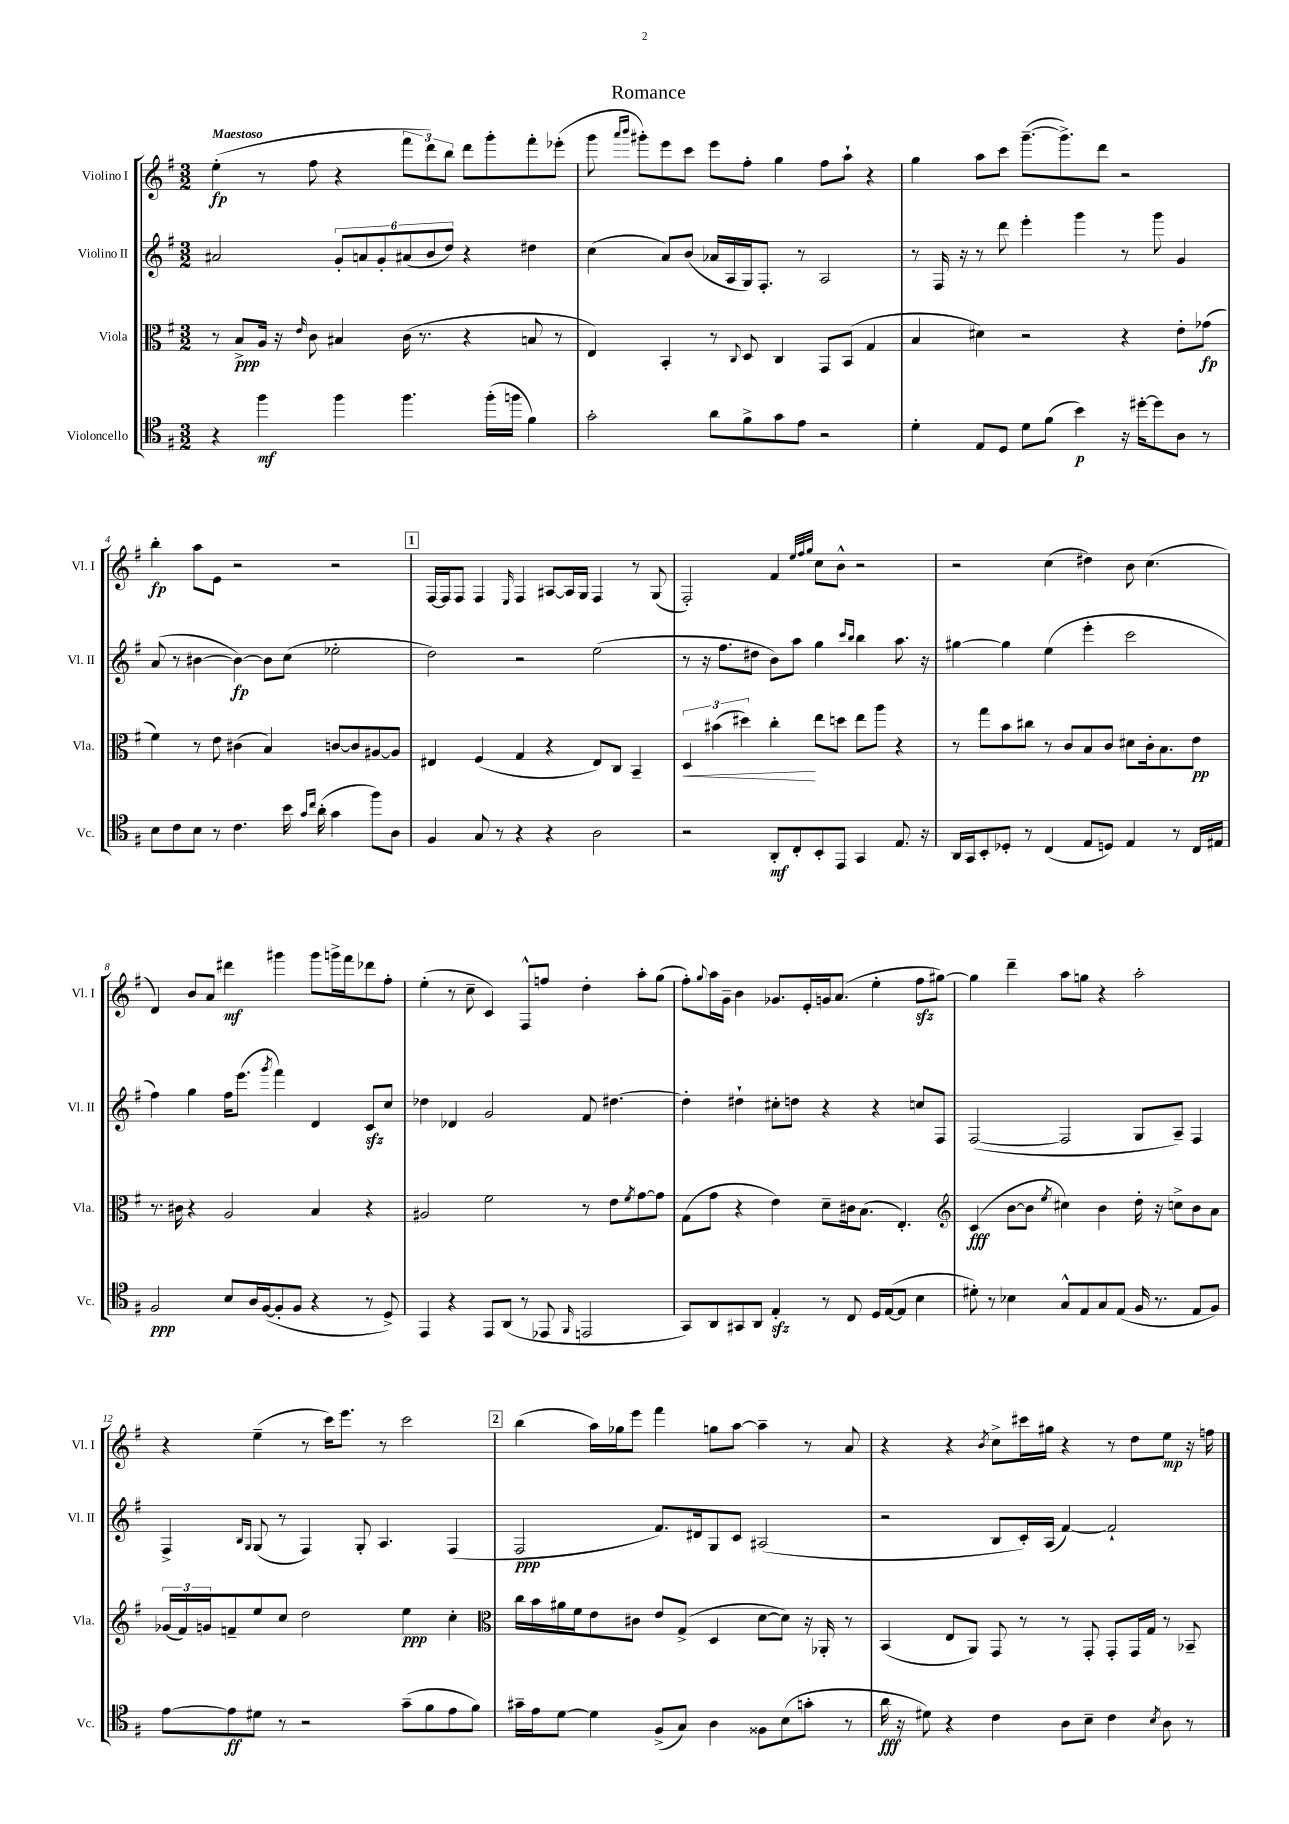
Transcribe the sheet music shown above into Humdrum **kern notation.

**kern	**dynam	**kern	**dynam	**kern	**dynam	**kern	**dynam
*part4	*part4	*part3	*part3	*part2	*part2	*part1	*part1
*staff4	*staff4	*staff3	*staff3	*staff2	*staff2	*staff1	*staff1
*I"Violoncello	*	*I"Viola	*	*I"Violino II	*	*I"Violino I	*
*I'Vc.	*	*I'Vla.	*	*I'Vl. II	*	*I'Vl. I	*
*clefC4	*	*clefC3	*	*clefG2	*	*clefG2	*
*k[f#]	*	*k[f#]	*	*k[f#]	*	*k[f#]	*
*M3/2	*	*M3/2	*	*M3/2	*	*M3/2	*
=1	=1	=1	=1	=1	=1	=1	=1
!	!	!	!	!	!	!LO:TX:a:B:t=Maestoso	!
4r	.	8r	.	2a#X/	.	(4ee'\	fp
.	.	8B^/L	ppp	.	.	.	.
4ff#\	mf	16A/Jk	.	.	.	8r	.
.	.	16r	.	.	.	.	.
.	.	16qqe/	.	.	.	.	.
.	.	8c\	.	.	.	8ff#\	.
4ff#\	.	4B#X/	.	12g'/L	.	4r	.
.	.	.	.	12an/	.	.	.
.	.	.	.	12g'/	.	.	.
4.ff#\	.	(16c\	.	(12a#X/	.	12fff#\L	.
.	.	8.r	.	.	.	.	.
.	.	.	.	12b/	.	12ddd\)	.
.	.	.	.	12dd/J)	.	12bb\J	.
.	.	4r	.	4r	.	8ddd\L	.
(16ff#'\LL	.	.	.	.	.	8ggg'\	.
16ffn\JJ	.	.	.	.	.	.	.
4f#\)	.	8Bn/	.	4dd#X\	.	8fff#'\	.
.	.	8r	.	.	.	(8eee-X'\J	.
=2	=2	=2	=2	=2	=2	=2	=2
2g'\	.	4E/)	.	(4cc\	.	8ggg\	.
.	.	.	.	.	.	16qqaaa/LL	.
.	.	.	.	.	.	16qqbbb/JJ	.
.	.	.	.	.	.	8ggg#X'\L)	.
.	.	4BB'/	.	8a/L)	.	8eee\	.
.	.	.	.	(8b/J	.	8ccc\J	.
8a\L	.	8r	.	16a-X/LL	.	8eee\L	.
.	.	.	.	16A/	.	.	.
.	.	8qqC/	.	.	.	.	.
8f#^\	.	8D/	.	16G/J)	.	8ff#'\J	.
.	.	.	.	8.F#'/J	.	.	.
8g\	.	4C/	.	.	.	4gg\	.
8e\J	.	.	.	8r	.	.	.
2r	.	8GG/L	.	2A/	.	8ff#\L	.
.	.	(8BB/J	.	.	.	8aa`\J	.
.	.	4G/	.	.	.	4r	.
=3	=3	=3	=3	=3	=3	=3	=3
4d'\	.	4B/	.	8r	.	4gg\	.
.	.	.	.	16F#/	.	.	.
.	.	.	.	16r	.	.	.
8E/L	.	4d#X\)	.	8r	.	8aa\L	.
8D/J	.	.	.	8ddd\	.	8ccc\J	.
8d\L	.	2r	.	4eee'\	.	([8.ggg~\L	.
(8f#\J	.	.	.	.	.	.	.
.	.	.	.	.	.	8.ggg^\])	.
4b\)	p	.	.	4ggg\	.	.	.
.	.	.	.	.	.	8ddd\J	.
16r	.	4r	.	8r	.	2r	.
[16dd#X'\KL	.	.	.	.	.	.	.
8dd#\]	.	.	.	8ggg\	.	.	.
8A\J	.	8e'\L	.	4g/	.	.	.
8r	.	(8g-X\J	fp	.	.	.	.
!!LO:LB:g=z
=4	=4	=4	=4	=4	=4	=4	=4
8B\L	.	4f#\)	.	(8a/	.	4bb'\	fp
8c\	.	.	.	8r	.	.	.
8B\J	.	8r	.	[4b#X\	.	8aa\L	.
8r	.	8e\	.	.	.	8e\J	.
4.c\	.	(4c#X\	.	4b#\_)	fp	2r	.
.	.	4B/)	.	8b#\L]	.	.	.
16b\	.	.	.	(8cc\J	.	.	.
16qqg/LL	.	.	.	.	.	.	.
16qqcc/JJ	.	.	.	.	.	.	.
(16a'\	.	.	.	.	.	.	.
4g\	.	[8cn/L	.	2ee-X'\	.	2r	.
.	.	8c/]	.	.	.	.	.
8ff#\L)	.	[8A#X/	.	.	.	.	.
8A\J	.	8A#/J]	.	.	.	.	.
!!LO:REH:place=s1:t=1
=5	=5	=5	=5	=5	=5	=5	=5
4F#/	.	4E#X/	.	2dd\)	.	[16F#/LL	.
.	.	.	.	.	.	16F#/J]	.
.	.	.	.	.	.	8F#/J	.
8G/	.	(4F#/	.	.	.	4F#/	.
8r	.	.	.	.	.	.	.
.	.	.	.	.	.	16qqE/	.
4r	.	4G/	.	2r	.	4F#/	.
4r	.	4r	.	.	.	[8A#X/L	.
.	.	.	.	.	.	16A#/L]	.
.	.	.	.	.	.	16G/JJ	.
2A\	.	8E#/L)	.	(2ee\	.	4F#/	.
.	.	8C/J	.	.	.	.	.
.	.	4BB~/	.	.	.	8r	.
.	.	.	.	.	.	(8G/	.
=6	=6	=6	=6	=6	=6	=6	=6
!	!	!	!LO:HP:b	!	!	!	!
2r	.	6D/	<	8r	.	2F#'/)	.
.	.	.	.	16r	.	.	.
.	.	(6b#X\	.	.	.	.	.
.	.	.	.	8.ff#\L	.	.	.
.	.	6dd#X\)	.	.	.	.	.
.	.	.	.	8dd#X\J	.	.	.
8AA'/L	mf	4cc'\	.	8b\L)	.	4f#/	.
8C'/	.	.	.	8aa\J	.	.	.
.	.	.	.	.	.	32qqee/LLL	.
.	.	.	.	.	.	32qqff#/	.
.	.	.	.	.	.	32qqgg/JJJ	.
8BB'/	.	8ee\L	[	4gg\	.	8cc\L	.
8EE/J	.	8ddn\J	.	.	.	8b^^\J	.
.	.	.	.	16qqccc/LL	.	.	.
.	.	.	.	16qqbb/JJ	.	.	.
4GG/	.	8ee\L	.	4bb\	.	2r	.
.	.	8aa\J	.	.	.	.	.
8.E/	.	4r	.	8.aa\	.	.	.
16r	.	.	.	16r	.	.	.
=7	=7	=7	=7	=7	=7	=7	=7
16AA/LL	.	8r	.	[4gg#X\	.	2r	.
16GG/J	.	.	.	.	.	.	.
8BB'/	.	8gg\L	.	.	.	.	.
8D-X'/J	.	8b\	.	4gg#\]	.	.	.
8r	.	8cc#X\J	.	.	.	.	.
(4C/	.	8r	.	(4ee\	.	(4cc\	.
.	.	8c/L	.	.	.	.	.
8E/L	.	8B/	.	4eee'\	.	4dd#X\)	.
8Dn/J)	.	8c/J	.	.	.	.	.
4E/	.	8d#X\L	.	2ccc\	.	8b\	.
.	.	16c'\k	.	.	.	(4.cc\	.
.	.	8.B\	.	.	.	.	.
8r	.	.	.	.	.	.	.
16C/LL	.	8e\J	pp	.	.	.	.
16E#X/JJ	.	.	.	.	.	.	.
!!LO:LB:g=z
=8	=8	=8	=8	=8	=8	=8	=8
2F#/	ppp	8.r	.	4ff#\)	.	4d/)	.
.	.	16c#X\	.	.	.	.	.
.	.	4r	.	4gg\	.	8b/L	.
.	.	.	.	.	.	8a/J	.
8B/L	.	2A/	.	16ff#\KL	.	4ddd#X\	mf
.	.	.	.	(8.eee\J	.	.	.
16A/L	.	.	.	.	.	.	.
([16F#/J	.	.	.	.	.	.	.
.	.	.	.	8qggg/	.	.	.
8F#'/]	.	.	.	4fff#\)	.	4ggg#X\	.
8F#/J	.	.	.	.	.	.	.
4r	.	4B/	.	4d/	.	8ggg#\L	.
.	.	.	.	.	.	16gggn^\L	.
.	.	.	.	.	.	16fff#\J	.
8r	.	4r	.	8czz/L	.	8ddd-X\	.
8D^/)	.	.	.	8cc/J	.	8ff#'\J	.
=9	=9	=9	=9	=9	=9	=9	=9
4EE/	.	2A#X/	.	4dd-X\	.	(4ee'\	.
4r	.	.	.	4d-X/	.	8r	.
.	.	.	.	.	.	8cc~\	.
8EE/L	.	2f#\	.	2g/	.	4c/)	.
(8AA/J	.	.	.	.	.	.	.
8r	.	.	.	.	.	8F#^^/L	.
8EE-X/	.	.	.	.	.	8ffn/J	.
16qqFF#/	.	.	.	.	.	.	.
2EEn/	.	8r	.	8f#/	.	4dd'\	.
.	.	8e\L	.	[4.dd#X\	.	.	.
.	.	8qf#/	.	.	.	.	.
.	.	[8g\	.	.	.	8aa'\L	.
.	.	8g\J]	.	.	.	(8gg\J	.
=10	=10	=10	=10	=10	=10	=10	=10
8GG/L)	.	(8G\L	.	4dd#'\]	.	8ff#'\L)	.
.	.	.	.	.	.	8qqgg/	.
8AA/	.	8g\J	.	.	.	16aa\L	.
.	.	.	.	.	.	16g~\JJ	.
8GG#X/	.	4r	.	4dd#X`\	.	4b\	.
8AA/J	.	.	.	.	.	.	.
4Ezz'/	.	4e\)	.	8cc#X'\L	.	8.g-X/L	.
.	.	.	.	8ddn\J	.	.	.
.	.	.	.	.	.	16e'/L	.
8r	.	8d~\L	.	4r	.	16gn/J	.
.	.	.	.	.	.	(8.a/J	.
8C/	.	16c#X\k	.	.	.	.	.
.	.	(8.B\J	.	.	.	.	.
16D/LL	.	.	.	4r	.	4ee'\	.
([16E/J	.	.	.	.	.	.	.
8E/J]	.	4.E'/)	.	.	.	.	.
4B\	.	.	.	8ccn/L	.	8ff#zz\L	.
.	.	.	.	8F#/J	.	[8gg#X\J)	.
=11	=11	=11	=11	=11	=11	=11	=11
*	*	*clefG2	*	*	*	*	*
8d#X'\)	.	(4c/	fff	([2F#/	.	4gg#\]	.
8r	.	.	.	.	.	.	.
4B-X\	.	[8b\L	.	.	.	4ddd~\	.
.	.	8b\J]	.	.	.	.	.
.	.	8qee/	.	.	.	.	.
8G^^/L	.	4cc#X\)	.	2F#/]	.	8aa\L	.
8E/	.	.	.	.	.	8ggn\J	.
8G/	.	4b\	.	.	.	4r	.
(8E/J	.	.	.	.	.	.	.
16F#/	.	16dd'\	.	8G/L	.	2aa'\	.
8.r	.	16r	.	.	.	.	.
.	.	8ccn^\L	.	8A~/J)	.	.	.
8E/L	.	8b\	.	4F#/	.	.	.
8F#/J)	.	8a\J	.	.	.	.	.
!!LO:LB:g=z
=12	=12	=12	=12	=12	=12	=12	=12
[8e\L	.	(24g-X/LL	.	4F#^/	.	4r	.
.	.	24f#/)	.	.	.	.	.
.	.	24gn/J	.	.	.	.	.
8e\]	ff	8fn~/	.	.	.	.	.
.	.	.	.	16qqB/LL	.	.	.
.	.	.	.	16qqG/JJ	.	.	.
8d#X\J	.	8ee/	.	(8G/	.	(4ee~\	.
8r	.	8cc/J	.	8r	.	.	.
2r	.	2dd\	.	4F#/)	.	8r	.
.	.	.	.	.	.	16ccc\KL)	.
.	.	.	.	.	.	8.eee\J	.
.	.	.	.	8G'/	.	.	.
.	.	.	.	4.A/	.	8r	.
(8g~\L	.	4ee\	ppp	.	.	2ccc\	.
8f#\	.	.	.	.	.	.	.
8e\	.	4cc'\	.	(4F#/	.	.	.
8f#\J)	.	.	.	.	.	.	.
!!LO:REH:place=s1:t=2
=13	=13	=13	=13	=13	=13	=13	=13
*	*	*clefC3	*	*	*	*	*
16g#X~\LL	.	16cc\LL	.	2F#/	ppp	(4bb\	.
16e\J	.	16b\	.	.	.	.	.
[8d\J	.	16a#X\	.	.	.	.	.
.	.	16f#\J	.	.	.	.	.
4d\]	.	8e\	.	.	.	16aa\LL)	.
.	.	.	.	.	.	16gg-X\J	.
.	.	8c#X\J	.	.	.	8eee\J	.
(8F#^/L	.	8e/L	.	8.f#/L)	.	4fff#\	.
8G/J)	.	(8G^/J	.	.	.	.	.
.	.	.	.	16d#X/k	.	.	.
4A\	.	4D/	.	8G/	.	8ggn\L	.
.	.	.	.	8c/J	.	[8aa\J	.
8F##X\L	.	[8d\L	.	(2A#X/	.	4aa~\]	.
(8B\	.	8d\J])	.	.	.	.	.
8gn'\J	.	16r	.	.	.	8r	.
.	.	16AA-X'/	.	.	.	.	.
8r	.	8r	.	.	.	8a/	.
=14	=14	=14	=14	=14	=14	=14	=14
16a\	fff	(4BB/	.	2r	.	4r	.
16r	.	.	.	.	.	.	.
8d#X\)	.	.	.	.	.	.	.
4r	.	8E/L	.	.	.	4r	.
.	.	8AA/J)	.	.	.	.	.
.	.	.	.	.	.	8qb/	.
4c\	.	8GG/	.	8B/L	.	8cc^\L	.
.	.	8r	.	16c'/L)	.	16ccc#X\L	.
.	.	.	.	(16A/JJ	.	16gg#X\JJ	.
8A\L	.	8r	.	[4f#/)	.	4r	.
8B~\J	.	8GG'/	.	.	.	.	.
4c\	.	8GG'/L	.	2f#`/]	.	8r	.
.	.	16GG/L	.	.	.	8dd\L	.
.	.	16G/JJ	.	.	.	.	.
8qB/	.	.	.	.	.	.	.
8A\	.	8r	.	.	.	8ee\J	mp
8r	.	8BB-X~/	.	.	.	16r	.
.	.	.	.	.	.	16ffn\	.
==	==	==	==	==	==	==	==
*-	*-	*-	*-	*-	*-	*-	*-
